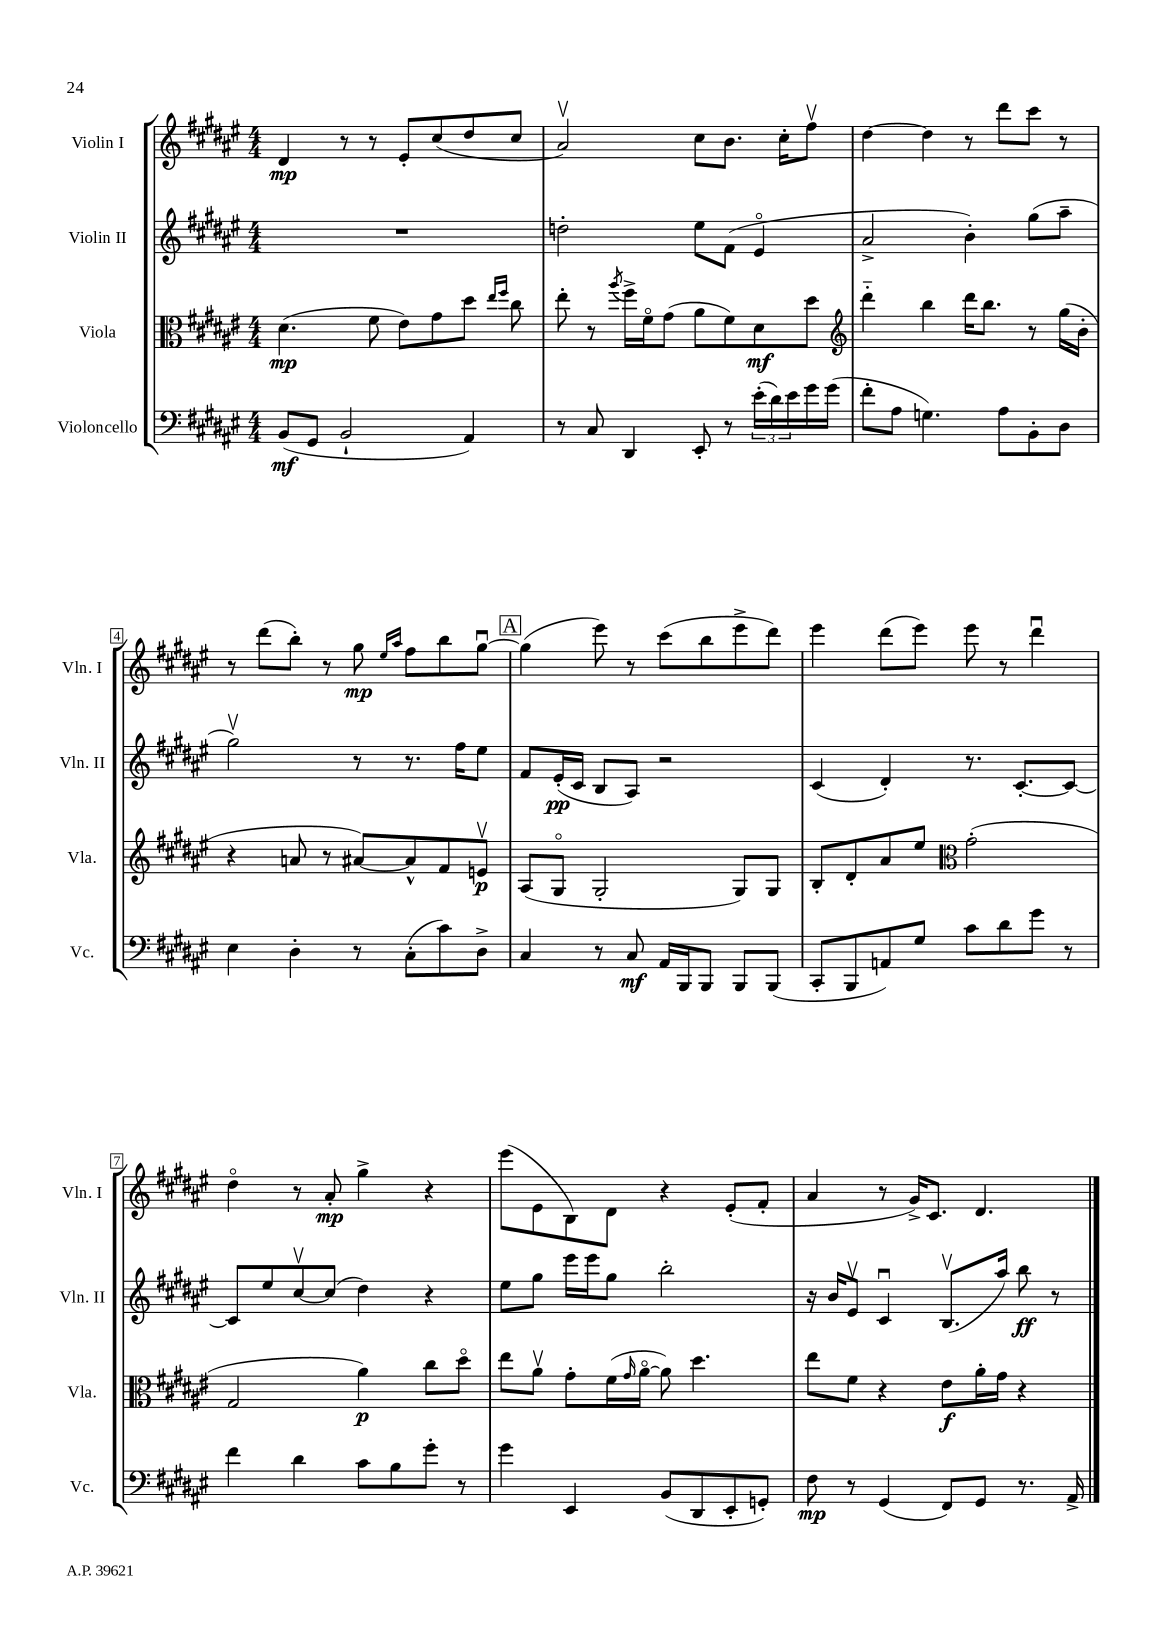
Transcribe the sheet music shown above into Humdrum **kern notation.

**kern	**kern	**kern	**kern
*staff4	*staff3	*staff2	*staff1
*clefF4	*clefC3	*clefG2	*clefG2
*k[f#c#g#d#a#e#]	*k[f#c#g#d#a#e#]	*k[f#c#g#d#a#e#]	*k[f#c#g#d#a#e#]
*M4/4	*M4/4	*M4/4	*M4/4
(8BB	(4.d#	1r	4d#
8GG#	.	.	.
2BB`	.	.	8r
.	8f#	.	8r
.	8e#)	.	8e#'
.	8g#	.	(8cc#
4AA#)	8dd#	.	8dd#
.	16qqee#	.	.
.	16qqff#	.	.
.	8cc#	.	8cc#
=	=	=	=
8r	8ee#'	2dd'	2a#v)
8C#	8r	.	.
.	8qaa#	.	.
4DD#	16ff#^	.	.
.	16f#o	.	.
.	(8g#	.	.
8EE#'	8a#	8ee#	8cc#
8r	8f#)	(8f#	8.b
(24e#'	8d#	4e#o	.
24d#)	.	.	.
.	.	.	16cc#'
24e#	.	.	.
16g#	8dd#	.	8ff#v
(16g#	.	.	.
=	=	=	=
*	*clefG2	*	*
8f#'	4ddd#'~	2a#^	[4dd#
8A#	.	.	.
4.G)	4bb	.	4dd#]
.	16ddd#	4b')	8r
.	8.bb	.	.
8A#	.	.	8ddd#
8BB'	8r	(8gg#	8ccc#
8D#	(16gg#	8aa#~	8r
.	16b'	.	.
=	=	=	=
4E#	4r	2gg#v)	8r
.	.	.	(8ddd#
4D#'	8a	.	8bb')
.	8r	.	8r
8r	[8a#)	8r	8gg#
.	.	.	16qqee#
.	.	.	16qqaa#
(8C#'	8a#^^]	8.r	8ff#
8c#)	8f#	.	8bb
.	.	16ff#	.
8D#^	8ev	8ee#	[8gg#u
=	=	=	=
4C#	(8A#	8f#	(4gg#]
.	8G#o	(16e#'	.
.	.	16c#	.
8r	2G#'	8B	8eee#)
8C#	.	8A#)	8r
16AA#	.	2r	(8ccc#
16BBB	.	.	.
8BBB	.	.	8bb
8BBB	8G#)	.	8eee#^
(8BBB	8G#	.	8ddd#)
=	=	=	=
8CC#'	8B'	(4c#	4eee#
8BBB	8d#'	.	.
8AA)	8a#	4d#')	(8ddd#
8G#	8ee#	.	8eee#)
*	*clefC3	*	*
8c#	(2g#'	8.r	8eee#
8d#	.	.	8r
.	.	[8.c#'	.
8g#	.	.	4ddd#u
8r	.	8c#_	.
=	=	=	=
4f#	2G#	8c#]	4dd#o
.	.	8ee#	.
4d#	.	[8cc#v	8r
.	.	(8cc#]	8a#'
8c#	4a#)	4dd#)	4gg#^
8B	.	.	.
8g#'	8cc#	4r	4r
8r	8dd#o	.	.
=	=	=	=
4g#	8ee#	8ee#	(8eee#
.	8a#v	8gg#	8e#
4EE#	8g#'	16eee#	8B)
.	.	16eee#	.
.	(16f#	8gg#	8d#
.	16qqg#	.	.
.	[16a#o	.	.
(8BB	8a#])	2bb'	4r
8DD#	4.dd#	.	.
8EE#'	.	.	(8e#'
8GG')	.	.	8f#'
=	=	=	=
8F#	8ee#	16r	4a#
.	.	16b	.
8r	8f#	8e#v	.
(4GG#	4r	4c#u	8r
.	.	.	16g#^)
.	.	.	8.c#
8FF#)	8e#	(8.Bv	.
8GG#	16a#'	.	4.d#
.	16g#	16aa#)	.
8.r	4r	8bb	.
.	.	8r	.
16AA#^	.	.	.
==	==	==	==
*-	*-	*-	*-
